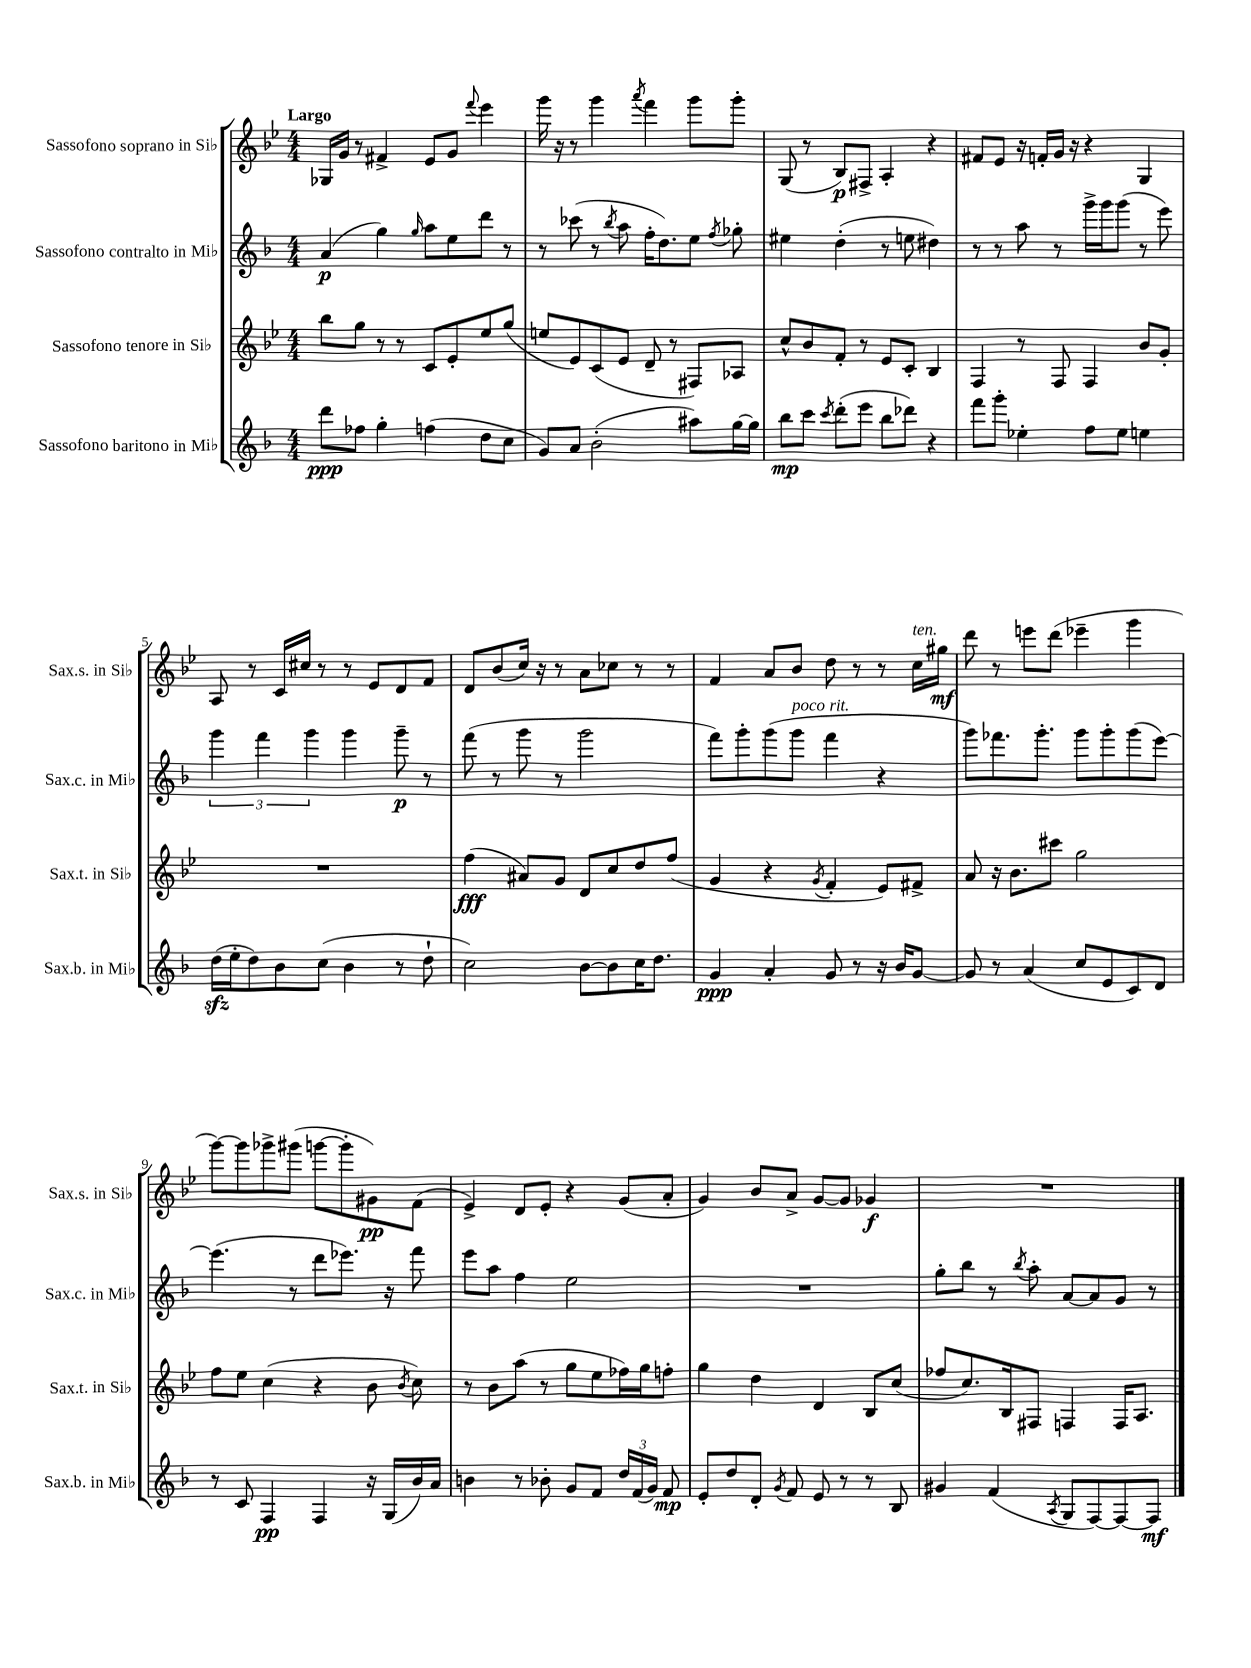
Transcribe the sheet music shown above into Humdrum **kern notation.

**kern	**dynam	**kern	**dynam	**kern	**dynam	**kern	**dynam
*part4	*part4	*part3	*part3	*part2	*part2	*part1	*part1
*staff4	*staff4	*staff3	*staff3	*staff2	*staff2	*staff1	*staff1
*I"Sassofono baritono in Mi♭	*	*I"Sassofono tenore in Si♭	*	*I"Sassofono contralto in Mi♭	*	*I"Sassofono soprano in Si♭	*
*I'Sax.b. in Mi♭	*	*I'Sax.t. in Si♭	*	*I'Sax.c. in Mi♭	*	*I'Sax.s. in Si♭	*
*clefG2	*	*clefG2	*	*clefG2	*	*clefG2	*
*k[b-]	*	*k[b-e-]	*	*k[b-]	*	*k[b-e-]	*
*M4/4	*	*M4/4	*	*M4/4	*	*M4/4	*
=1	=1	=1	=1	=1	=1	=1	=1
!	!	!	!	!	!	!LO:TX:a:B:t=Largo	!
8ddd\L	ppp	8bb-\L	.	(4a/	p	16G-X/LL	.
.	.	.	.	.	.	16g/JJ	.
8ff-X\J	.	8gg\J	.	.	.	8r	.
4gg'\	.	8r	.	4gg\)	.	4f#X^/	.
.	.	8r	.	.	.	.	.
.	.	.	.	16qqgg/	.	.	.
(4ffn\	.	8c/L	.	8aa\L	.	8e-/L	.
.	.	8e-'/	.	8ee\	.	8g/J	.
.	.	.	.	.	.	8qqfff/	.
8dd\L	.	8ee-/	.	8ddd\J	.	4eee-\	.
8cc\J	.	(8gg/J	.	8r	.	.	.
=2	=2	=2	=2	=2	=2	=2	=2
8g/L)	.	8een/L	.	8r	.	16ggg\	.
.	.	.	.	.	.	16r	.
8a/J	.	8e-/)	.	(8ccc-X\	.	8r	.
(2b-'\	.	(8c/	.	8r	.	4ggg\	.
.	.	.	.	8qbb-/	.	.	.
.	.	8e-/J	.	8aa\	.	.	.
.	.	.	.	.	.	8qaaa/	.
.	.	8d~/	.	16ff'\KL	.	4fff\	.
.	.	.	.	8.dd\)	.	.	.
.	.	8r	.	.	.	.	.
8aa#X\L)	.	8F#X/L)	.	8ee\J	.	8ggg\L	.
.	.	.	.	8qff/	.	.	.
[16gg\L	.	8A-X/J	.	8gg-X'\	.	8ggg'\J	.
16gg\JJ]	.	.	.	.	.	.	.
=3	=3	=3	=3	=3	=3	=3	=3
8bb-\L	mp	8cc^^/L	.	4ee#X\	.	(8G/	.
8ccc\J	.	8b-/	.	.	.	8r	.
8qccc/	.	.	.	.	.	.	.
(8ddd'\L	.	8f'/J	.	(4dd'\	.	8B-/L)	p
8eee\J	.	8r	.	.	.	8F#X^/J	.
8bb-\L	.	8e-/L	.	8r	.	4A'/	.
8ddd-X\J)	.	8c'/J	.	8een\	.	.	.
4r	.	4B-/	.	4dd#X\)	.	4r	.
=4	=4	=4	=4	=4	=4	=4	=4
8fff\L	.	4F/	.	8r	.	8f#X/L	.
8ggg'\J	.	.	.	8r	.	8e-/J	.
4ee-X'\	.	8r	.	8aa\	.	16r	.
.	.	.	.	.	.	16fn'/LL	.
.	.	8F/	.	8r	.	16g/JJ	.
.	.	.	.	.	.	16r	.
8ff\L	.	4F/	.	16ggg^\LL	.	4r	.
.	.	.	.	16ggg\J	.	.	.
8ee-\J	.	.	.	(8ggg\J	.	.	.
4een\	.	8b-/L	.	8r	.	4G/	.
.	.	8g'/J	.	8eee\)	.	.	.
!!LO:LB:g=z
=5	=5	=5	=5	=5	=5	=5	=5
(16ddzz\LL	.	1r	.	6ggg\	.	8A/	.
16ee'\J	.	.	.	.	.	.	.
8dd\)	.	.	.	.	.	8r	.
.	.	.	.	6fff\	.	.	.
8b-\	.	.	.	.	.	16c/LL	.
.	.	.	.	.	.	16cc#X/JJ	.
.	.	.	.	6ggg\	.	.	.
(8cc\J	.	.	.	.	.	8r	.
4b-\	.	.	.	4ggg\	.	8r	.
.	.	.	.	.	.	8e-/L	.
8r	.	.	.	8ggg~\	p	8d/	.
8dd`\	.	.	.	8r	.	8f/J	.
=6	=6	=6	=6	=6	=6	=6	=6
2cc\)	.	(4ff\	fff	(8fff\	.	8d/L	.
.	.	.	.	8r	.	(8b-/	.
.	.	8a#X/L)	.	8ggg\	.	16cc/Jk)	.
.	.	.	.	.	.	16r	.
.	.	8g/J	.	8r	.	8r	.
[8b-\L	.	8d/L	.	2ggg\	.	8a\L	.
8b-\]	.	8cc/	.	.	.	8cc-X\J	.
16cc\K	.	8dd/	.	.	.	8r	.
8.dd\J	.	.	.	.	.	.	.
.	.	(8ff/J	.	.	.	8r	.
=7	=7	=7	=7	=7	=7	=7	=7
4g/	ppp	4g/	.	8fff\L)	.	4f/	.
.	.	.	.	8ggg'\	.	.	.
4a'/	.	4r	.	(8ggg\	.	8a/L	.
!	!	!	!	!LO:TX:a:i:t=poco rit.	!	!	!
.	.	.	.	8ggg\J	.	8b-/J	.
.	.	8qg/	.	.	.	.	.
8g/	.	4f'/	.	4fff\	.	8dd\	.
8r	.	.	.	.	.	8r	.
16r	.	8e-/L)	.	4r	.	8r	.
16b-/KL	.	.	.	.	.	.	.
!	!	!	!	!	!	!LO:TX:a:i:t=ten.	!
[8g/J	.	8f#X^/J	.	.	.	16cc\LL	.
.	.	.	.	.	.	16gg#X\JJ	mf
=8	=8	=8	=8	=8	=8	=8	=8
8g/]	.	8a/	.	8ggg\L)	.	8ddd\	.
8r	.	16r	.	8.fff-X\	.	8r	.
.	.	8.b-\L	.	.	.	.	.
(4a/	.	.	.	.	.	8eeen\L	.
.	.	.	.	8.ggg'\J	.	.	.
.	.	8ccc#X\J	.	.	.	(8ddd\J	.
8cc/L	.	2gg\	.	8ggg\L	.	4eee-X~\	.
8e/	.	.	.	8ggg'\	.	.	.
8c/)	.	.	.	(8ggg\	.	4ggg\	.
8d/J	.	.	.	[8eee\J)	.	.	.
!!LO:LB:g=z
=9	=9	=9	=9	=9	=9	=9	=9
8r	.	8ff\L	.	(4.eee\]	.	[8ggg\L)	.
8c/	.	8ee-\J	.	.	.	8ggg\]	.
4F/	pp	(4cc\	.	.	.	8ggg-X^\	.
.	.	.	.	8r	.	(8ggg#X\J	.
4F/	.	4r	.	8ddd\L	.	[8gggn\L	.
.	.	.	.	8.eee-X\J)	.	8ggg'\]	.
16r	.	8b-\	.	.	.	8g#X\)	pp
(16G/LL	.	.	.	16r	.	.	.
.	.	8qb-/	.	.	.	.	.
16b-/)	.	8cc\)	.	8fff\	.	(8f\J	.
16a/JJ	.	.	.	.	.	.	.
=10	=10	=10	=10	=10	=10	=10	=10
4bn\	.	8r	.	8eee\L	.	4e-^/)	.
.	.	8b-\L	.	8aa\J	.	.	.
8r	.	(8aa\J	.	4ff\	.	8d/L	.
8b-X'\	.	8r	.	.	.	8e-'/J	.
8g/L	.	8gg\L	.	2ee\	.	4r	.
8f/J	.	8ee-\	.	.	.	.	.
24dd/LL	.	16ff-X\L)	.	.	.	(8g/L	.
(24f/	.	.	.	.	.	.	.
.	.	16gg\J	.	.	.	.	.
24g/JJ)	.	.	.	.	.	.	.
8f/	mp	8ffn'\J	.	.	.	8a'/J	.
=11	=11	=11	=11	=11	=11	=11	=11
8e'/L	.	4gg\	.	1r	.	4g/)	.
8dd/	.	.	.	.	.	.	.
8d'/J	.	4dd\	.	.	.	8b-/L	.
8qg/	.	.	.	.	.	.	.
8f/	.	.	.	.	.	8a^/J	.
8e/	.	4d/	.	.	.	[8g/L	.
8r	.	.	.	.	.	8g/J]	.
8r	.	8B-/L	.	.	.	4g-X/	f
8B-/	.	(8cc/J	.	.	.	.	.
=12	=12	=12	=12	=12	=12	=12	=12
4g#X/	.	8ff-X/L	.	8gg'\L	.	1r	.
.	.	8.cc/)	.	8bb-\J	.	.	.
(4f/	.	.	.	8r	.	.	.
.	.	16B-/k	.	.	.	.	.
.	.	.	.	8qbb-/	.	.	.
.	.	8F#X/J	.	8aa'\	.	.	.
8qA/	.	.	.	.	.	.	.
8G/L	.	4Fn/	.	[8a/L	.	.	.
[8F/)	.	.	.	8a/]	.	.	.
8F/_	.	16F/KL	.	8g/J	.	.	.
.	.	8.A/J	.	.	.	.	.
8F/J]	mf	.	.	8r	.	.	.
==	==	==	==	==	==	==	==
*-	*-	*-	*-	*-	*-	*-	*-
